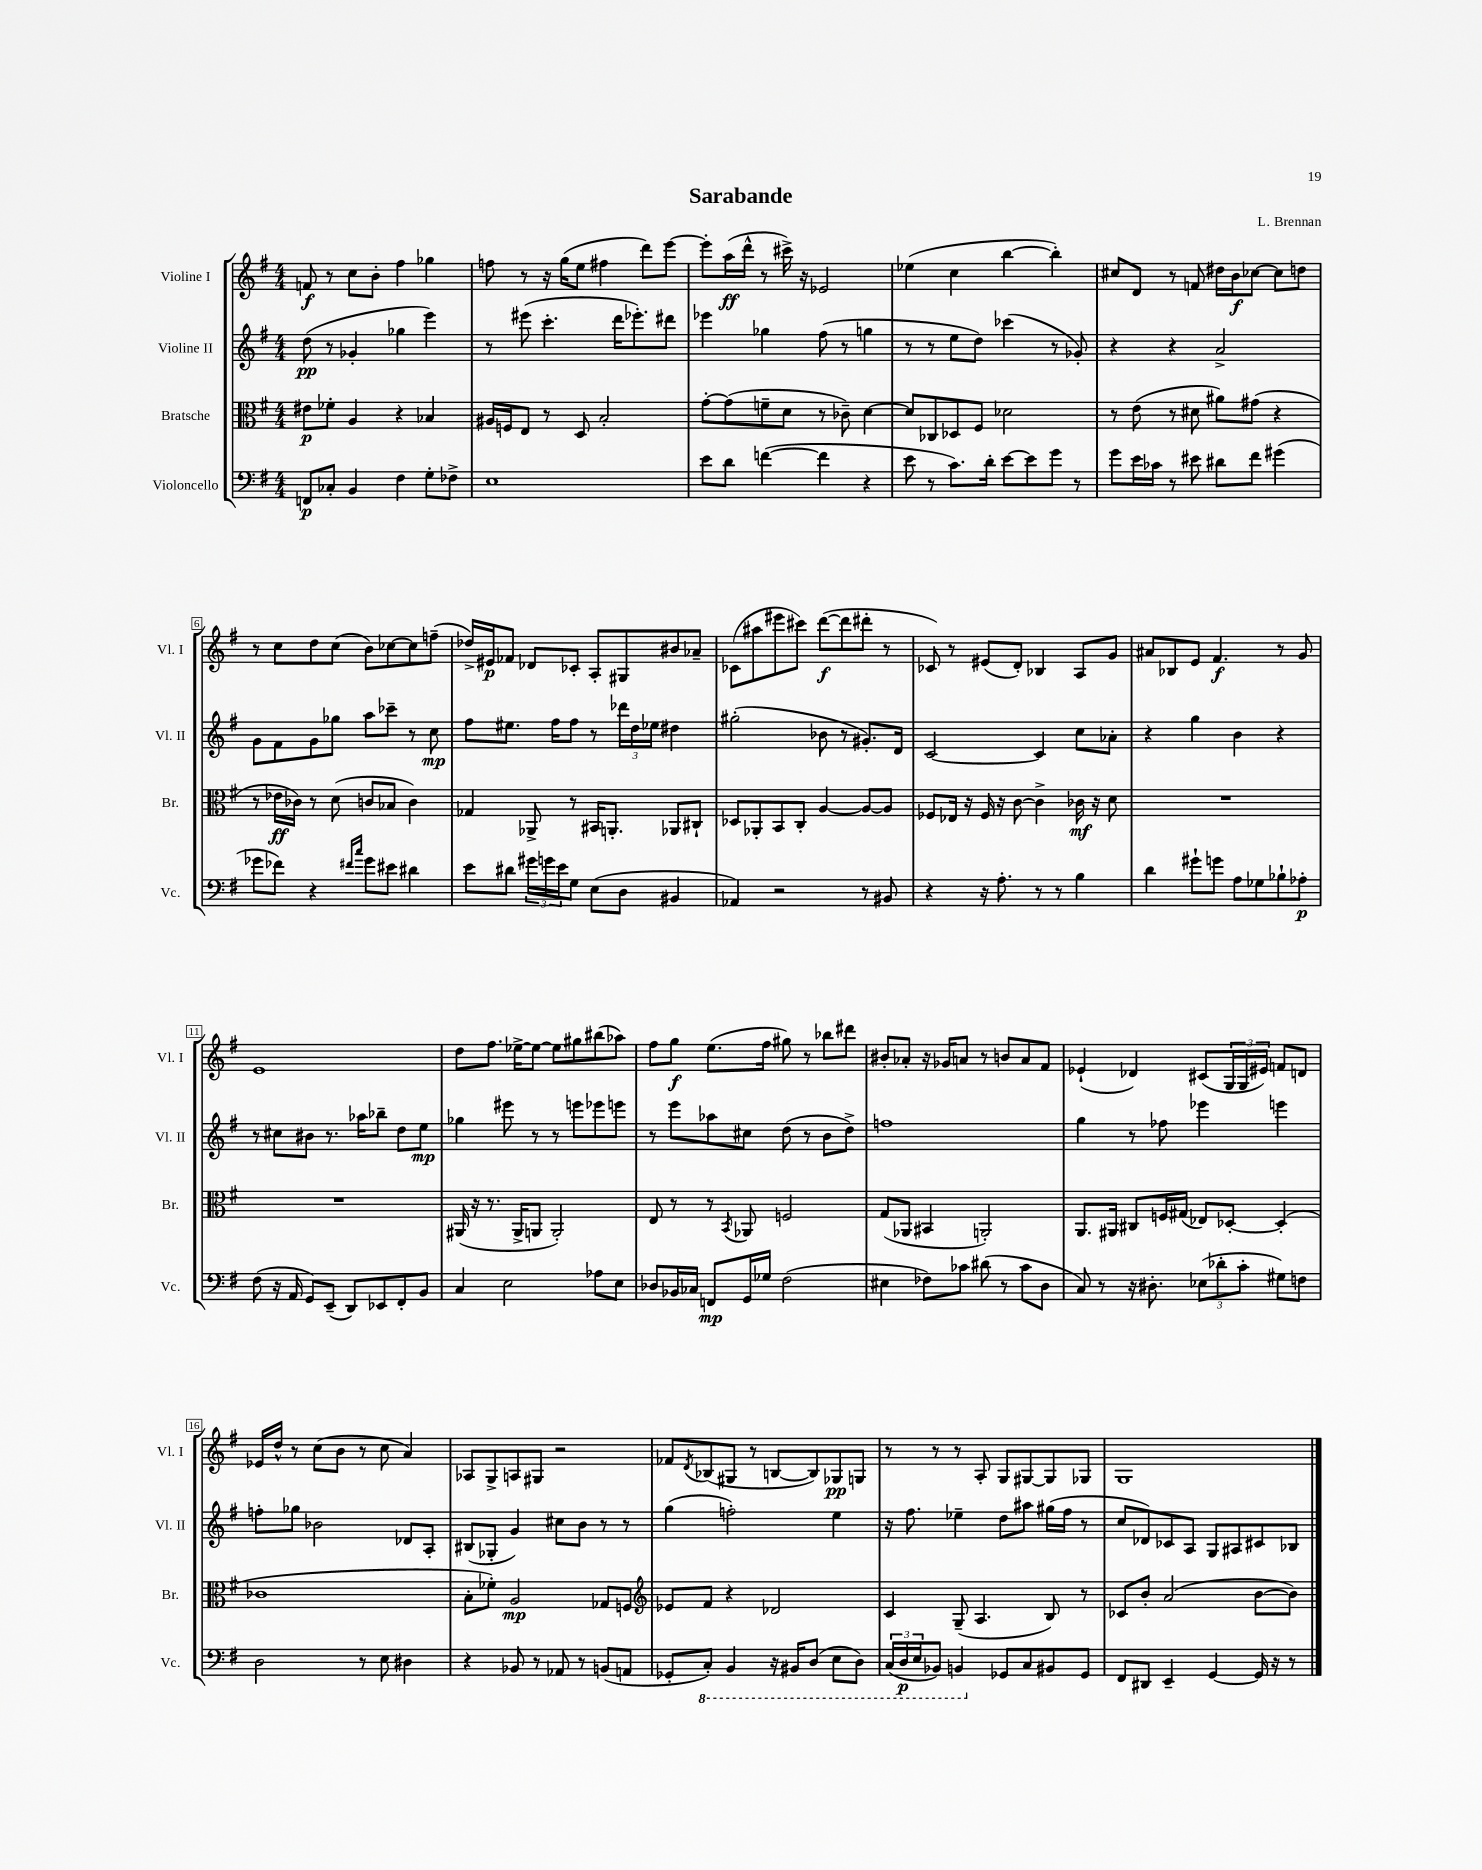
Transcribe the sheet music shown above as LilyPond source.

\header { title = "Sarabande" composer = "L. Brennan" }
<<
\new StaffGroup <<
\new Staff = "s0" \with { instrumentName = "Violine I" shortInstrumentName = "Vl. I" } {
    \clef treble \key g \major \numericTimeSignature \time 4/4
    f'8\f r8 c''8 b'8-. fis''4 ges''4 |
    f''8 r8 r16 g''16( e''8 fis''4 d'''8) e'''8~ |
    e'''8-. a''16\ff( d'''16-^ r8 cis'''16->) r16 ees'2 |
    ees''4( c''4 b''4~ b''4-.) |
    cis''8 d'8 r8 f'8 dis''16 b'16\f ces''8~ ces''8 d''8 |
    r8 c''8 d''8 c''8( b'8) ces''8~ ces''8 f''8--( |
    des''16->) eis'16\p fes'8 des'8 ces'8-. a8-. gis8 bis'8 aes'8-- |
    ces'8( ais''8 eis'''8 cis'''8) d'''8~\f( d'''8 dis'''8-. r8 |
    ces'8) r8 eis'8( d'8-.) bes4 a8 g'8 |
    ais'8 bes8 e'8 fis'4.\f r8 g'8 |
    e'1 |
    d''8 fis''8. ees''16~-> ees''8~ ees''8 gis''8 bis''8( aes''8) |
    fis''8 g''8\f e''8.( fis''16 gis''8) r8 bes''8 dis'''8 |
    bis'8-. aes'8-. r16 ges'16 a'8 r8 b'8 a'8 fis'8 |
    ees'4-!( des'4) cis'8( \tuplet 3/2 { g16 g16 eis'16) } f'8 d'8 |
    ees'16 d''16-^ r8 c''8( b'8 r8 c''8 a'4) |
    aes8 g8-> a8 gis8 r2 |
    fes'8 \acciaccatura { d'8 } bes8( gis8 r8 b8~ b8) ges8\pp g8 |
    r8 r8 r8 a8-. g8 gis8~ gis8 ges8 |
    g1 \bar "|." |
}
\new Staff = "s1" \with { instrumentName = "Violine II" shortInstrumentName = "Vl. II" } {
    \clef treble \key g \major \numericTimeSignature \time 4/4
    d''8\pp( r8 ges'4-. ges''4 e'''4) |
    r8 eis'''8( c'''4.-. d'''16 ees'''8.-.) dis'''8 |
    ees'''4 ges''4 fis''8( r8 g''4 |
    r8 r8 e''8 d''8) ces'''4( r8 ges'8-.) |
    r4 r4 a'2-> |
    g'8 fis'8 g'8 ges''8 a''8 ces'''8-- r8 c''8\mp |
    fis''8 eis''8. fis''16 fis''8 r8 \tuplet 3/2 { des'''16 d''16 ees''16 } dis''4 |
    gis''2-.( bes'8 r8 gis'8.-.) d'16 |
    c'2~ c'4 c''8 aes'8-. |
    r4 g''4 b'4 r4 |
    r8 cis''8 bis'8 r8. aes''16 bes''8-- d''8 e''8\mp |
    ges''4 eis'''8 r8 r8 e'''8 ees'''8 e'''8 |
    r8 e'''8 aes''8 cis''8 d''8( r8 b'8 d''8->) |
    f''1 |
    g''4 r8 fes''8 ees'''4 e'''4 |
    f''8-. ges''8 bes'2 des'8 a8-. |
    bis8( ges8-. g'4) cis''8 b'8 r8 r8 |
    g''4( f''2-.) e''4 |
    r16 fis''8. ees''4-- d''8 ais''8 gis''16( fis''16 r8 |
    c''8 des'8) ces'8 a8 g8 ais8 cis'8 bes8 \bar "|." |
}
\new Staff = "s2" \with { instrumentName = "Bratsche" shortInstrumentName = "Br." } {
    \clef alto \key g \major \numericTimeSignature \time 4/4
    eis'8\p fes'8-. a4 r4 bes4 |
    ais16 f16 e8 r8 d8 b2-. |
    g'8~-. g'8( f'8-- d'8 r8 ces'8--) d'4~ |
    d'8 ces8 des8 fis8 des'2 |
    r8 e'8( r8 dis'8 ais'8) gis'8( r4 |
    r8 ees'16\ff ces'16) r8 d'8( c'8 bes8 c'4) |
    ges4 aes,8-> r8 bis,16 a,8.-. aes,8 cis8-! |
    des8 aes,8-. b,8 c8-. a4~ a8~ a8 |
    fes8 ees16 r16 fes16 r16 c'8~ c'4-> ces'16\mf r16 d'8 |
    R1 |
    R1 |
    ais,16( r16 r8. ais,16-> a,8 a,2-.) |
    e8 r8 r8 \acciaccatura { b,8 } aes,8 f2 |
    g8( aes,8 bis,4 a,2-.) |
    a,8. ais,16 cis8 f16 gis16( ees8) des8~-. des4-.( |
    ces'1 |
    b8-. fes'8-.) a2\mp ges8 f8 |
    \clef treble ees'8 fis'8 r4 des'2 |
    c'4 g8--( a4. b8) r8 |
    ces'8 b'8-. a'2( b'8~ b'8) \bar "|." |
}
\new Staff = "s3" \with { instrumentName = "Violoncello" shortInstrumentName = "Vc." } {
    \clef bass \key g \major \numericTimeSignature \time 4/4
    f,8\p ces8-. b,4 fis4 g8-. fes8-> |
    e1 |
    e'8 d'8 f'4~( f'4 r4 |
    e'8 r8 c'8.) d'16-. e'8~ e'8 g'8 r8 |
    g'8 e'16 ces'16 r8 eis'8 dis'8 fis'8 gis'4( |
    ges'8 fes'8) r4 \grace { fis'16 c''16 } ges'8 eis'8 dis'4 |
    e'8 dis'8 \tuplet 3/2 { gis'16 g'16 e'16 } g8 e8( d8 bis,4 |
    aes,4) r2 r8 bis,8 |
    r4 r16 a8.-. r8 r8 b4 |
    d'4 gis'8-! g'8 a8 ges8 bes8-! aes8-.\p |
    fis8( r16 a,16 g,8) e,8--( d,8) ees,8 fis,8-. b,8 |
    c4 e2 aes8 e8 |
    des8 bes,16 ces16 f,8\mp g,16 ges16 fis2( |
    eis4 fes8) ces'8 dis'8( r8 ces'8 d8 |
    c8) r8 r16 dis8.-. \tuplet 3/2 { ees8( des'8-. c'8-. } gis8) f8 |
    d2 r8 e8 dis4 |
    r4 bes,8 r8 aes,8 r8 b,8( a,8 |
    ges,8-. \ottava #-1 c,8-.) b,,4 r16 bis,,16 d,8( e,8 d,8) |
    \tuplet 3/2 { c,16( d,16\p e,16 } bes,,8) b,,4 \ottava #0 ges,8 c8 bis,8 ges,8 |
    fis,8 dis,8 e,4-- g,4~ g,16 r16 r8 \bar "|." |
}
>>
>>
\layout { \context { \Score \override BarNumber.stencil = #(make-stencil-boxer 0.1 0.3 ly:text-interface::print) } }
